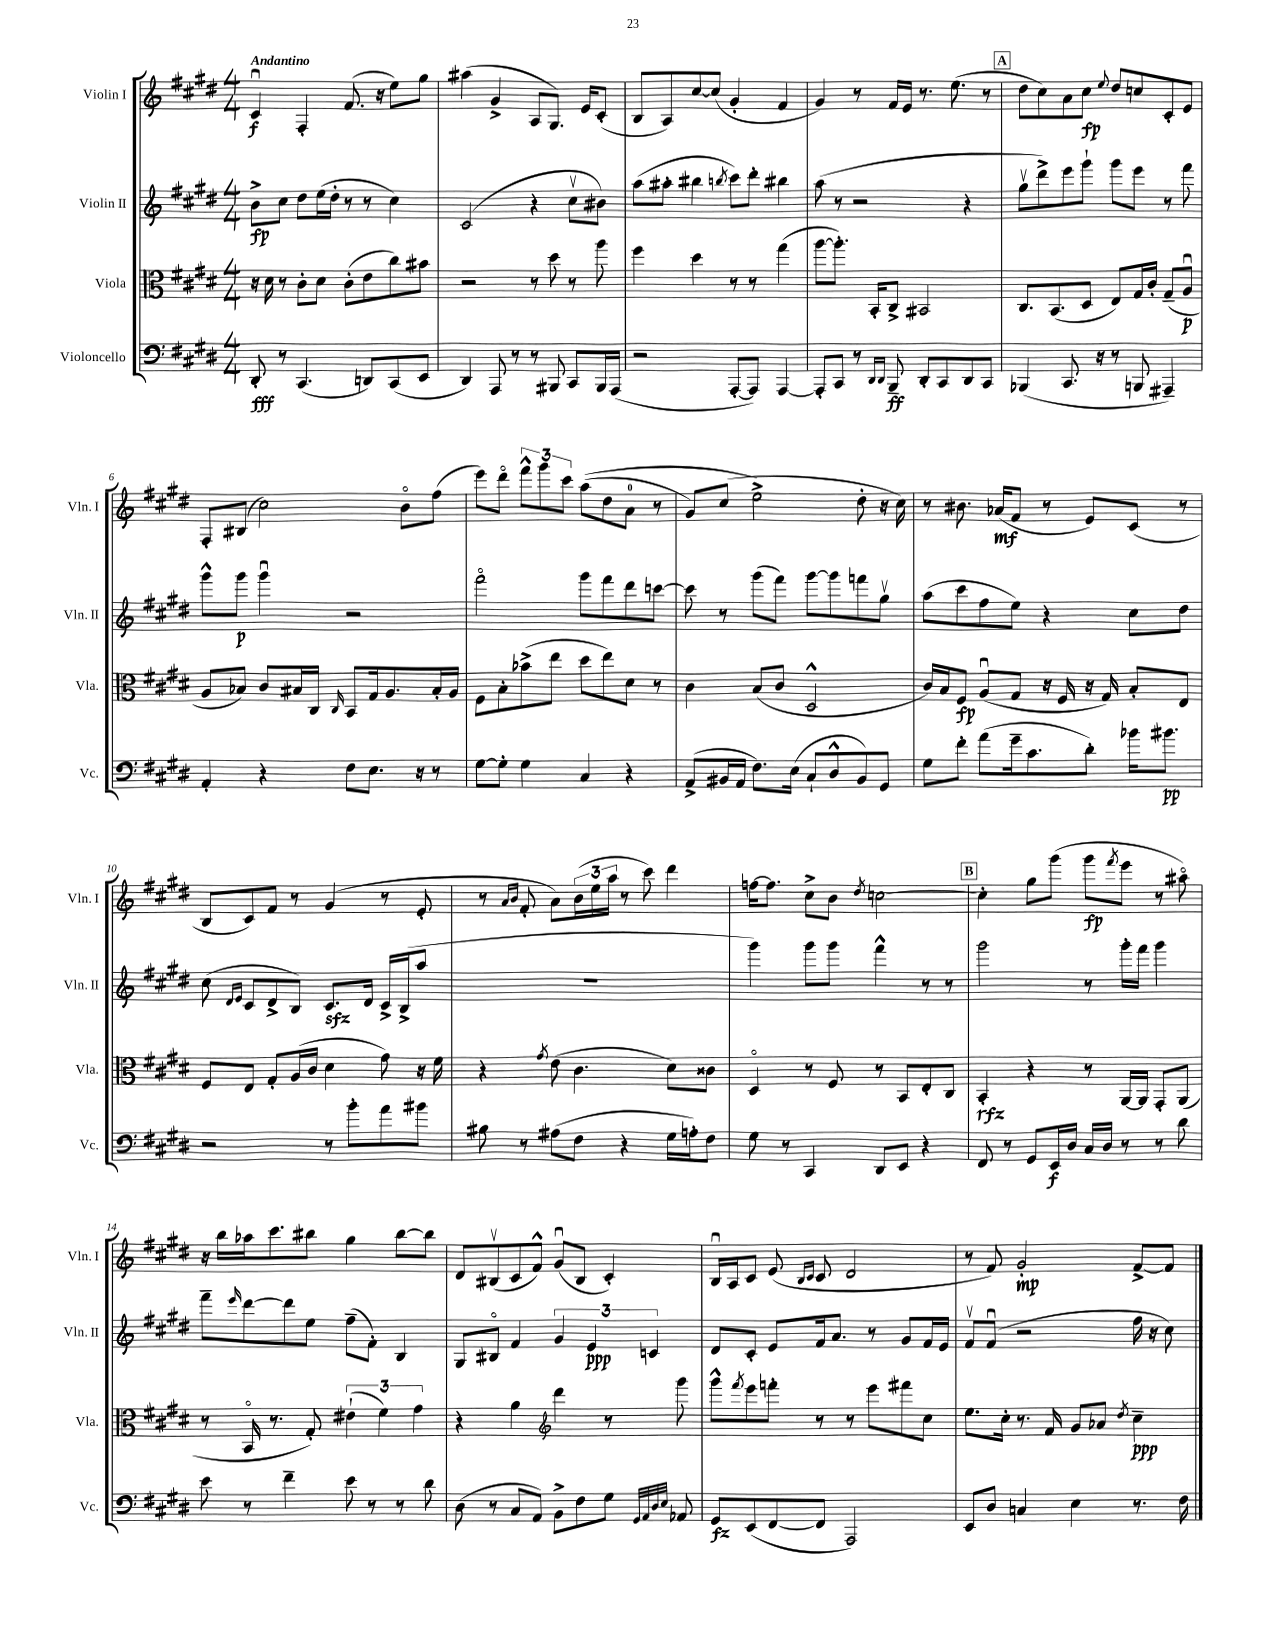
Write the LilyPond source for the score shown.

<<
\new StaffGroup <<
\new Staff = "s0" \with { instrumentName = "Violin I" shortInstrumentName = "Vln. I" } {
    \clef treble \key e \major \numericTimeSignature \time 4/4 \tempo "Andantino"
    cis'4\downbow\f fis4-. fis'8.( r16 e''8) gis''8 |
    ais''4( gis'4-> a8 gis8.) e'16 cis'8-.( |
    b8 a8) cis''8~ cis''8( gis'4-. fis'4 |
    gis'4) r8 fis'16 e'16 r8. e''8.( r8 |
    \mark \markup { \box "A" } dis''8 cis''8) a'8 cis''8\fp \appoggiatura { e''8 } dis''8 c''8 cis'8-. e'8 |
    fis8-. bis8( cis''2) b'8\flageolet fis''8( |
    e'''8) dis'''8\flageolet \tuplet 3/2 { fis'''8-^ gis'''8 cis'''8 } a''8(\( dis''8 a'8-0 r8 |
    gis'8) cis''8( e''2->\) dis''8-. r16 cis''16) |
    r8 bis'8. aes'16\mf( fis'8 r8 e'8) cis'8( r8 |
    b8 cis'8) fis'8 r8 gis'4( r8 e'8-. |
    r8 \grace { a'16 b'16 } fis'8-. a'8) \tuplet 3/2 { b'16( e''16 a''16 } r8 cis'''8) dis'''4 |
    f''16~ f''8. cis''8-> b'8 \acciaccatura { dis''8 } c''2~ |
    \mark \markup { \box "B" } c''4-. gis''8 gis'''8( gis'''8\fp \acciaccatura { fis'''8 } e'''8 r8 ais''8\flageolet) |
    r16 b''16 aes''16 cis'''8. bis''8 gis''4 bis''8~ bis''8 |
    dis'8 bis8\upbow( cis'8 fis'8-^) gis'8\downbow( bis8 cis'4-.) |
    b16\downbow a16 cis'8 e'8( \grace { b16 cis'16 } cis'8 dis'2 |
    r8 fis'8) gis'2-.\mp fis'8~-> fis'8 \bar "|." |
}
\new Staff = "s1" \with { instrumentName = "Violin II" shortInstrumentName = "Vln. II" } {
    \clef treble \key e \major \numericTimeSignature \time 4/4
    b'8->\fp cis''8 dis''8 e''16( dis''16-. r8 r8 cis''4) |
    cis'2( r4 cis''8\upbow bis'8) |
    a''8( ais''8-. bis''4 \acciaccatura { b''8 } cis'''8) dis'''8-. bis''4 |
    a''8( r8 r2 r4 |
    \mark \markup { \box "A" } gis''8\upbow dis'''8->) e'''8 gis'''8-! gis'''8 e'''8 r8 fis'''8 |
    gis'''8-^ gis'''8\p gis'''4\downbow r2 |
    fis'''2\flageolet gis'''8 fis'''8 dis'''8 c'''8~ |
    c'''8 r8 gis'''8( fis'''8) gis'''8~ gis'''8 f'''8 gis''8\upbow |
    a''8( cis'''8 fis''8 e''8) r4 cis''8 dis''8 |
    cis''8( \grace { dis'16 e'16 } cis'8 dis'8-> b8) cis'8.\sfz dis'16 cis'16-> b16->( a''8 |
    R1 |
    gis'''4) gis'''8 gis'''8 fis'''4-^ r8 r8 |
    \mark \markup { \box "B" } gis'''2 r8 gis'''16-. fis'''16 gis'''4 |
    fis'''8-- \grace { e'''16 } dis'''8~ dis'''8 e''8 fis''8--( fis'8-.) b4 |
    gis8 bis8\flageolet fis'4 \tuplet 3/2 { gis'4 e'4\ppp c'4 } |
    dis'8 cis'8-. e'8 fis'16 a'8. r8 gis'8 fis'16 e'16 |
    fis'8\upbow fis'8\downbow( r2 fis''16 r16 cis''8) \bar "|." |
}
\new Staff = "s2" \with { instrumentName = "Viola" shortInstrumentName = "Vla." } {
    \clef alto \key e \major \numericTimeSignature \time 4/4
    r16 dis'16 r8 cis'8-. dis'8 cis'8-.( e'8 cis''8) bis'8 |
    r2 r8 dis''8 r8 a''8 |
    fis''4 dis''4 r8 r8 gis''4( |
    a''8~ a''8.-.) b,16-. cis8-> bis,2 |
    \mark \markup { \box "A" } cis8. b,8.( dis8 e8) gis16 cis'16-. gis8--( a8\downbow\p |
    a8 bes8) cis'8 bis16 cis16 \grace { cis16 } b,8 gis16 a8. bis16-. a16 |
    fis8 b8-. bes'8->( e''8 dis''8 e''8) dis'8 r8 |
    cis'4 b8( cis'8 dis2-^ |
    cis'16) b16 fis8\fp a8\downbow( gis8 r16 fis16 r16 gis16) b8-. e8 |
    fis8 e8 gis8-. a16( cis'16 dis'4 gis'8) r16 fis'16 |
    r4 \acciaccatura { gis'8 } e'8( cis'4. dis'8) cisis'8 |
    dis4\flageolet r8 fis8 r8 b,8 e8-. cis8 |
    \mark \markup { \box "B" } b,4-.\rfz r4 r8 a,16~ a,16 gis,8-. a,8( |
    r8 b,16\flageolet r8. gis8-.) \tuplet 3/2 { eis'4-!( fis'4) gis'4 } |
    r4 a'4 \clef treble dis'''4 r8 gis'''8 |
    gis'''8-^ \acciaccatura { fis'''8 } e'''8 f'''8-. r8 r8 e'''8 fis'''8 cis''8 |
    e''8. cis''16-. r8. fis'16 gis'8 aes'8 \acciaccatura { dis''8 } cis''4--\ppp \bar "|." |
}
\new Staff = "s3" \with { instrumentName = "Violoncello" shortInstrumentName = "Vc." } {
    \clef bass \key e \major \numericTimeSignature \time 4/4
    dis,8-.\fff r8 cis,4.( d,8) cis,8( e,8 |
    dis,4) a,,8 r8 r8 bis,,8 cis,8 bis,,16 a,,16( |
    r2 a,,8~-. a,,8) a,,4~ |
    a,,8-. cis,8 r8 \grace { dis,16 dis,16 } b,,8--\ff dis,8-. cis,8 dis,8 cis,8 |
    \mark \markup { \box "A" } bes,,4( cis,8. r16 r8 b,,8 ais,,4--) |
    a,4-. r4 fis8 e8. r16 r8 |
    gis8~ gis8-. gis4 cis4 r4 |
    a,8->( bis,16 a,16 fis8.) e16( cis8-! dis8-^ bis,8) gis,8 |
    gis8 fis'8-. a'8( gis'16-- cis'8. dis'8-.) bes'16 bis'8.\pp |
    r2 r8 b'8-. a'8 bis'8 |
    bis8 r8 ais8( fis8 r4 gis16 a16-.) fis8 |
    gis8 r8 cis,4 dis,8 e,8 r4 |
    \mark \markup { \box "B" } fis,8 r8 gis,8 e,16\f dis16 cis16 dis16 r8 r8 dis'8 |
    e'8 r8 fis'4-- e'8 r8 r8 dis'8 |
    dis8( r8 cis8 a,8) b,8-> fis8 gis8 \grace { gis,32 a,32 dis32 e32 } aes,8 |
    gis,8\fz e,8( fis,8~ fis,8 a,,2) |
    e,8 dis8 c4 e4 r8. fis16 \bar "|." |
}
>>
>>
